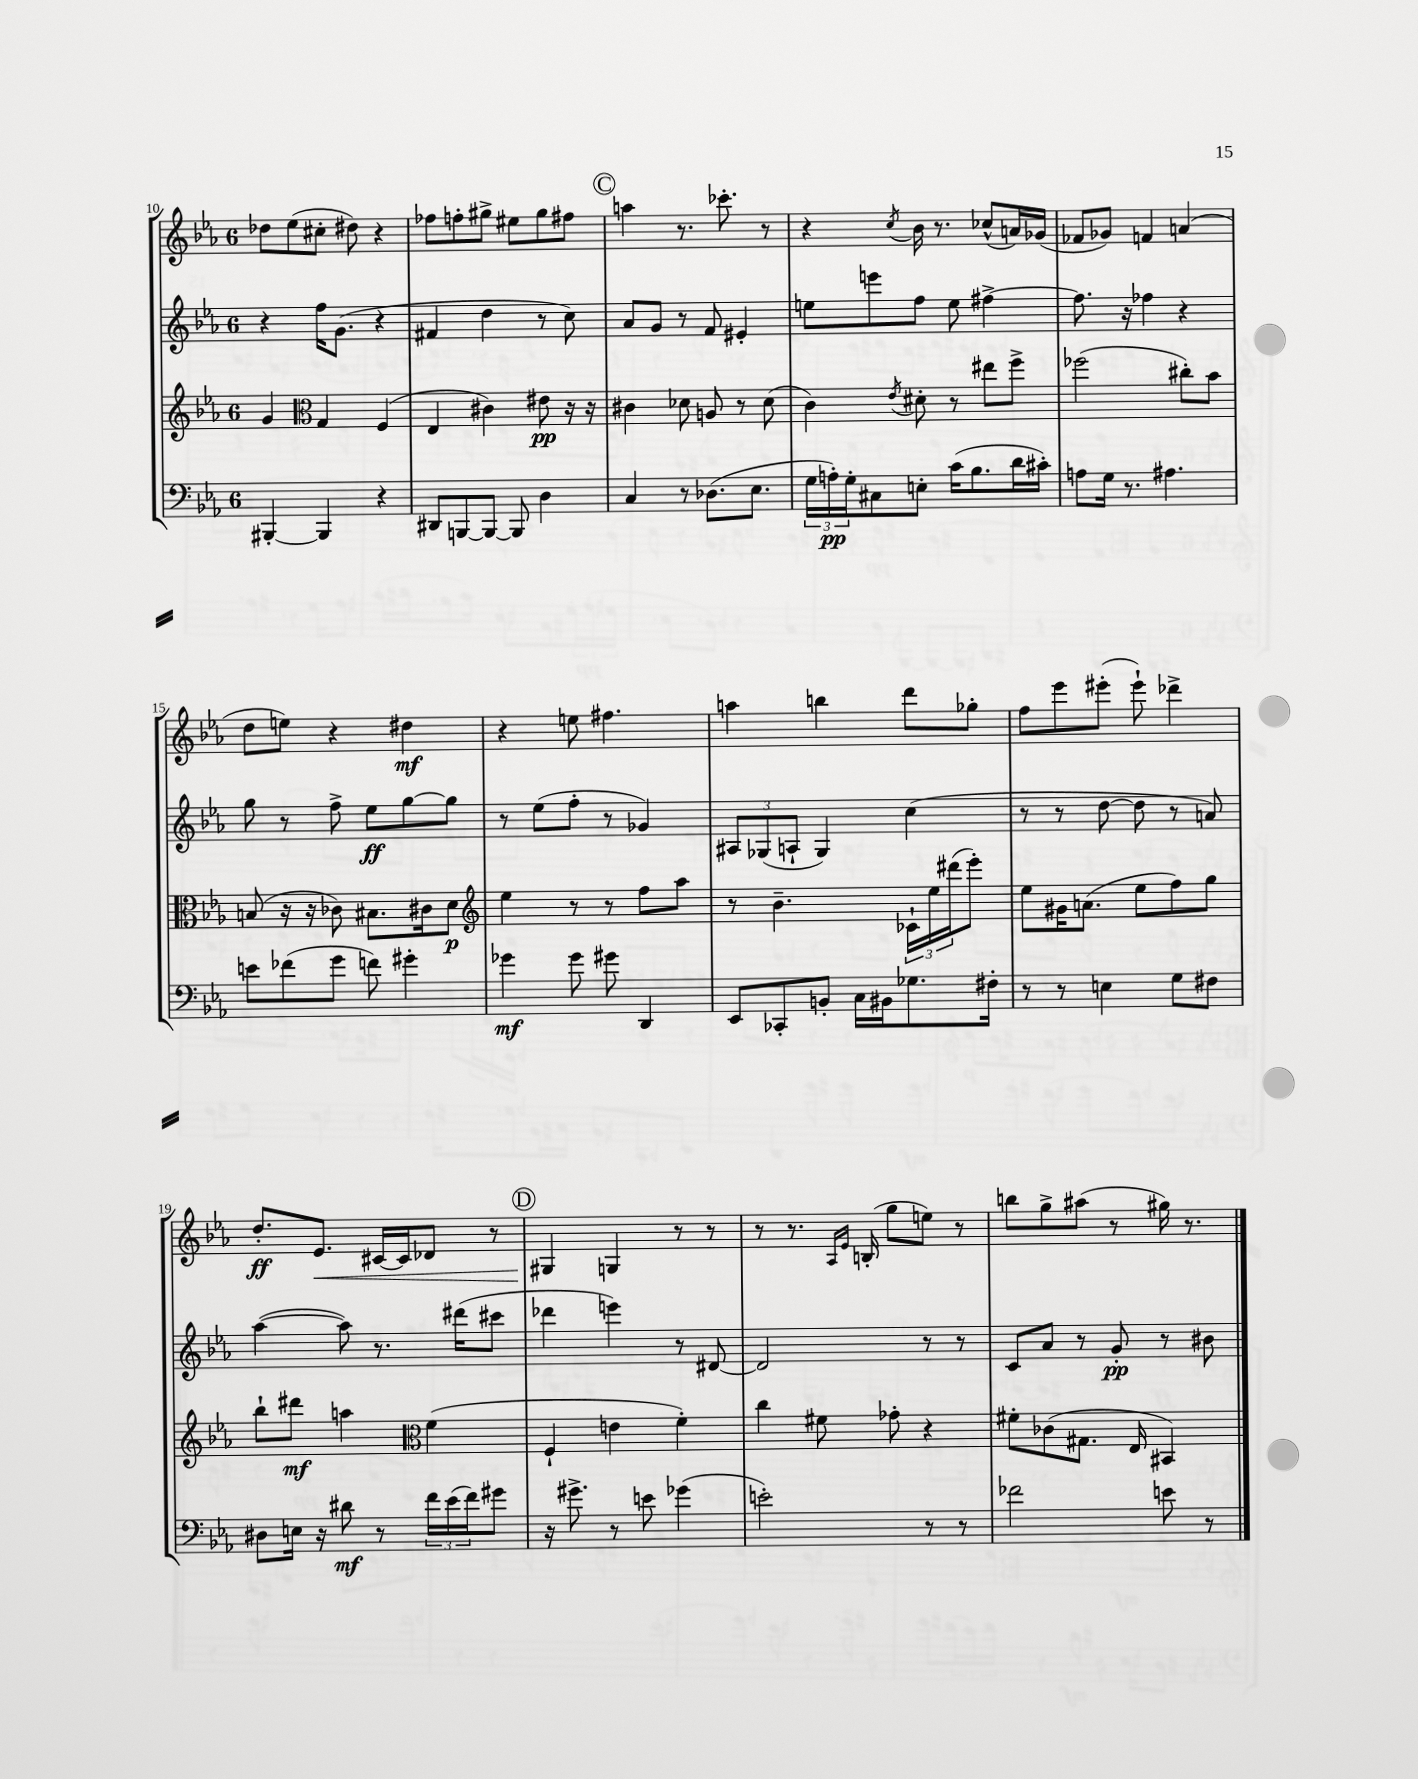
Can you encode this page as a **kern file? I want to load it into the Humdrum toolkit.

**kern	**kern	**kern	**kern
*staff4	*staff3	*staff2	*staff1
*clefF4	*clefG2	*clefG2	*clefG2
*k[b-e-a-]	*k[b-e-a-]	*k[b-e-a-]	*k[b-e-a-]
*M6/8	*M6/8	*M6/8	*M6/8
[4BBB#'/	4g/	4r	8dd-\L
.	.	.	(8ee-\
*	*clefC3	*	*
4BBB#/]	4G/	16ff\LK	8cc#'\J
.	.	(8.g\J	.
.	.	.	8dd#\)
4r	(4F/	4r	4r
=	=	=	=
8DD#/L	4E-/	4f#/	8ff-\L
[8BBB/	.	.	8ff'\
8BBB/_J	4c#\)	4dd\	8gg#^\J
8BBB/]	.	.	8ee#\L
4D\	8e#\	8r	8gg#\
.	16r	8cc\)	8ff#\J
.	16r	.	.
=	=	=	=
4C/	4c#\	8a-/L	4aa\
.	.	8g/J	.
8r	8d-\	8r	8.r
(8.D-\L	8A/	8f/	.
.	.	.	8.ccc-'\
.	8r	4e#'/	.
8.E-\J	.	.	.
.	(8d-\	.	8r
=	=	=	=
24G\LL	4c\)	8ee\L	4r
24A'\)	.	.	.
24G'\J	.	.	.
8C#\	.	8eee\	.
.	8qe-/	.	8qcc/
8E'\J	8d#'\	8ff\J	16b-\
.	.	.	8.r
(16c\LK	8r	8ee\	.
8.B-\	.	.	.
.	8ee#\L	[4ff#^\	(8cc-^^/L
16d\L	8ff^\J	.	16a/L)
16c#'\JJ)	.	.	(16g-/JJ
=	=	=	=
8A\L	(2ff-\	8.ff#\]	8f-/L
16G\Jk	.	.	8g-/J)
8.r	.	16r	.
.	.	4ff-\	4f/
4.A#\	.	.	.
.	8cc#'\L)	4r	(4a/
.	8b-\J	.	.
=	=	=	=
8e\L	(8B/	8gg\	8dd\L
(8f-\	16r	8r	8ee\J)
.	16r	.	.
8g\J	8c-\)	8ff^\	4r
8f\)	8.B#\L	8ee-\L	.
4g#'\	.	[8gg\	4dd#\
.	16c#\k	.	.
.	8d\J	8gg\]J	.
=	=	=	=
*	*clefG2	*	*
4g-\	4ee-\	8r	4r
.	.	(8ee-\L	.
8g-\	8r	8ff'\J	8ee\
8g#\	8r	8r	4.ff#\
4DD/	8ff\L	4g-/)	.
.	8aa-\J	.	.
=	=	=	=
8EE-/L	8r	12A#/L	4aa\
.	.	(12G-/	.
8CC-'/	4.b-~\	.	.
.	.	12A`/J	.
8BB'/J	.	4G-/)	4bb\
16C\LL	.	.	.
16BB#\J	.	.	.
8.G-\	24c-`\LL	(4cc\	8ddd\L
.	24ee-\	.	.
.	(24ddd#\J	.	.
.	8eee-'\J)	.	8gg-'\J
16F#'\Jk	.	.	.
=	=	=	=
8r	8ee-\L	8r	8ff\L
8r	16g#\K	8r	8eee-\
.	(8.a\J	.	.
4E\	.	[8dd\	(8eee#'\J
.	8ee-\L	8dd\]	8eee#`\)
8G\L	8ff\)	8r	4ddd-^\
8F#\J	8gg\J	8a/)	.
=	=	=	=
8D#\L	8bb-`\L	([4aa-\	8.dd'/L
16E\Jk	8ddd#\J	.	.
16r	.	.	8.e-/J
8d#\	4aa\	8aa-\])	.
8r	.	8.r	[16c#/LL
.	.	.	16c#/]J
*	*clefC3	*	*
24f\LL	(4f\	.	8d-/J
(24e-\	.	.	.
.	.	(16ddd#\LK	.
24f\J)	.	.	.
8g#\J	.	8ccc#\J	8r
=	=	=	=
16r	4F`/	4ddd-\	4G#/
8.g#^\	.	.	.
8r	4e\	4eee\)	4G/
8e\	.	.	.
(4g-\	4f'\)	8r	8r
.	.	[8d#/	8r
=	=	=	=
2e'\)	4cc\	2d#/]	8r
.	.	.	8.r
.	8f#\	.	.
.	.	.	16qqA-/LL
.	.	.	16qqe-/JJ
.	.	.	(16B'/
.	8g-'\	.	8gg\L
8r	4r	8r	8ee\J)
8r	.	8r	8r
=	=	=	=
2f-\	8f#'\L	8c/L	8bb\L
.	(8c-\	8a-/J	8gg^\
.	8.G#\J	8r	(8aa#\J
.	.	8g'/	8r
.	16E-/	.	.
8e\	4BB#/)	8r	16gg#\)
.	.	.	8.r
8r	.	8b#\	.
==	==	==	==
*-	*-	*-	*-
